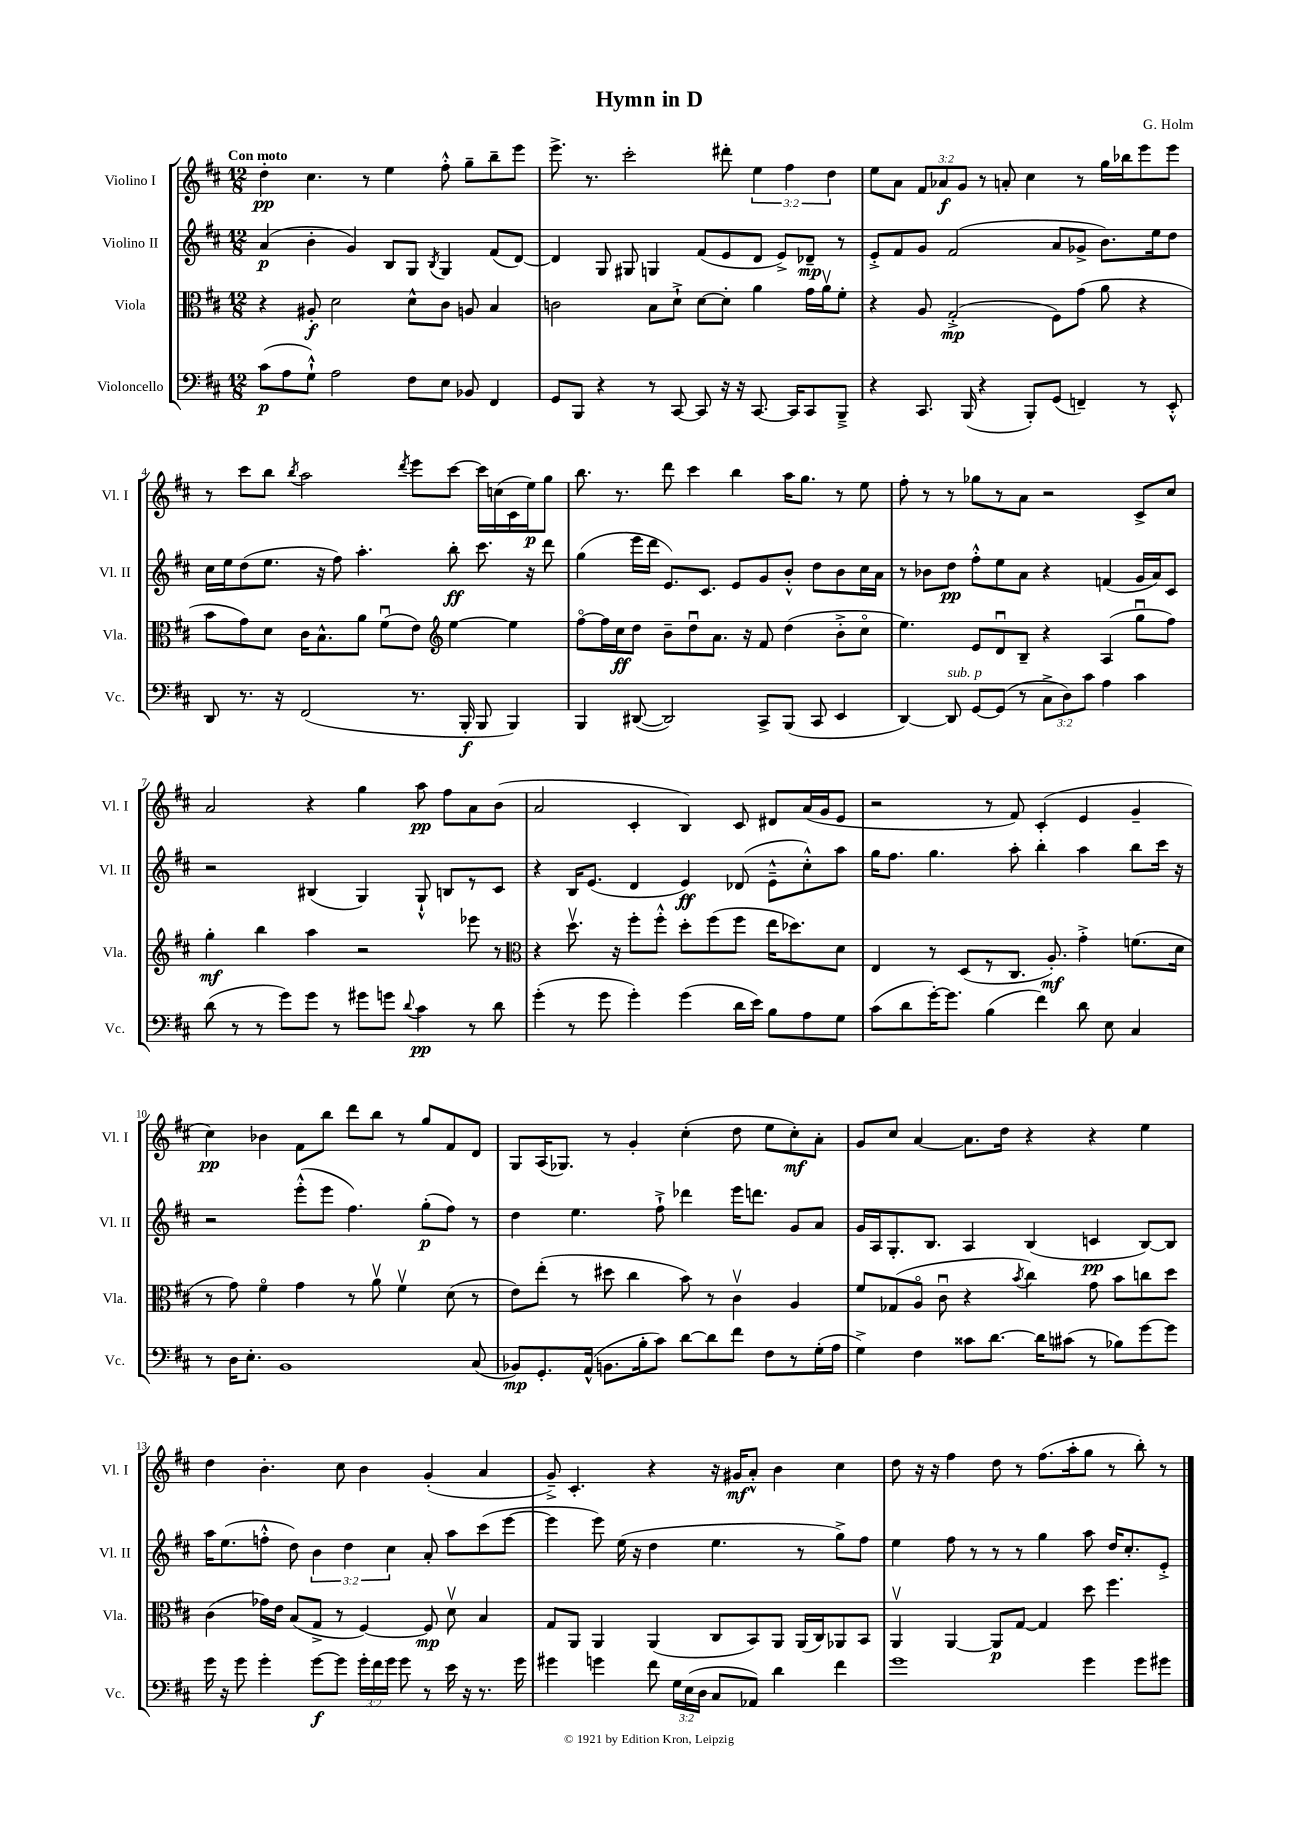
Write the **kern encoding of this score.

**kern	**dynam	**kern	**dynam	**kern	**dynam	**kern	**dynam
*part4	*part4	*part3	*part3	*part2	*part2	*part1	*part1
*staff4	*staff4	*staff3	*staff3	*staff2	*staff2	*staff1	*staff1
*I"Violoncello	*	*I"Viola	*	*I"Violino II	*	*I"Violino I	*
*I'Vc.	*	*I'Vla.	*	*I'Vl. II	*	*I'Vl. I	*
*clefF4	*	*clefC3	*	*clefG2	*	*clefG2	*
*k[f#c#]	*	*k[f#c#]	*	*k[f#c#]	*	*k[f#c#]	*
*M12/8	*	*M12/8	*	*M12/8	*	*M12/8	*
=1	=1	=1	=1	=1	=1	=1	=1
!	!	!	!	!	!	!LO:TX:a:B:t=Con moto	!
(8c#\L	p	4r	.	(4a/	p	4dd'\	pp
8A\	.	.	.	.	.	.	.
8G`^^\J)	.	8A#X'/	f	4b'\	.	4.cc#\	.
2A\	.	2d\	.	.	.	.	.
.	.	.	.	4g/)	.	.	.
.	.	.	.	.	.	8r	.
.	.	.	.	8B/L	.	4ee\	.
8F#\L	.	8d^^\L	.	8G/J	.	.	.
.	.	.	.	8qB/	.	.	.
8E\J	.	8c#\J	.	4G/	.	8ff#'^^\	.
8BB-X/	.	8An/	.	.	.	8gg~\L	.
4FF#/	.	4B/	.	(8f#/L	.	8bb~\	.
.	.	.	.	[8d/J)	.	8eee\J	.
=2	=2	=2	=2	=2	=2	=2	=2
8GG/L	.	2cn\	.	4d/]	.	8.eee^\	.
8BBB/J	.	.	.	.	.	.	.
.	.	.	.	.	.	8.r	.
4r	.	.	.	8G/	.	.	.
.	.	.	.	8G#X/	.	2ccc#'\	.
8r	.	8B\L	.	4Gn/	.	.	.
[8CC#/	.	8d`^\J	.	.	.	.	.
8CC#/]	.	[8d\L	.	(8f#/L	.	.	.
16r	.	8d'\J]	.	8e/	.	8ddd#X'\	.
16r	.	.	.	.	.	.	.
[8.CC#/	.	4a\	.	8d/J	.	6ee\	.
.	.	.	.	8e^/L)	.	.	.
.	.	.	.	.	.	6ff#\	.
16CC#/KL]	.	.	.	.	.	.	.
8CC#/	.	16g\LL	.	8d-X~/J	mp	.	.
.	.	16av\J	.	.	.	.	.
.	.	.	.	.	.	6dd\	.
8BBB~^/J	.	8f#'\J	.	8r	.	.	.
=3	=3	=3	=3	=3	=3	=3	=3
4r	.	4r	.	8e'^/L	.	8ee\L	.
.	.	.	.	8f#/	.	8a\J	.
8.CC#/	.	8A/	.	8g/J	.	12f#/L	.
.	.	.	.	.	.	12a-X/	f
.	.	(2G'^/	mp	(2f#/	.	.	.
.	.	.	.	.	.	12g/J	.
(16BBB/	.	.	.	.	.	.	.
4r	.	.	.	.	.	8r	.
.	.	.	.	.	.	8an'/	.
8BBB'/L)	.	.	.	.	.	4cc#\	.
(8GG/J	.	8F#\L)	.	8a/L	.	.	.
4FFn~/)	.	(8g\J	.	8g-X^/J	.	8r	.
.	.	8a\	.	8.b\L)	.	16gg\LL	.
.	.	.	.	.	.	16bb-X\J	.
8r	.	4r	.	.	.	8eee\	.
.	.	.	.	16ee\k	.	.	.
8EE'^^/	.	.	.	8dd\J	.	8eee\J	.
!!LO:LB:g=z
=4	=4	=4	=4	=4	=4	=4	=4
8DD/	.	8b\L	.	16cc#\LL	.	8r	.
.	.	.	.	16ee\J	.	.	.
8.r	.	8g\)	.	(8dd\	.	8ccc#\L	.
.	.	8d\J	.	8.ee\J	.	8bb\J	.
16r	.	.	.	.	.	.	.
.	.	.	.	.	.	8qbb/	.
(2FF#/	.	16c#\KL	.	.	.	2aa\	.
.	.	8.B^^\	.	16r	.	.	.
.	.	.	.	8ff#\)	.	.	.
.	.	8a\J	.	4.aa'\	.	.	.
.	.	(8f#u\L	.	.	.	.	.
.	.	.	.	.	.	8qddd/	.
8.r	.	8e\J)	.	.	.	8eee\L	.
*	*	*clefG2	*	*	*	*	*
.	.	[4ee\	.	8bb'\	ff	[8ccc#\J	.
16BBB'/	f	.	.	.	.	.	.
8BBB/	.	.	.	8.ccc#\	.	16ccc#\LL]	.
.	.	.	.	.	.	(16ccn\	.
4BBB/)	.	4ee\]	.	.	.	16c#\	.
.	.	.	.	16r	.	16ee\J)	p
.	.	.	.	8ddd\	.	8gg\J	.
=5	=5	=5	=5	=5	=5	=5	=5
4BBB/	.	[8ff#\L	.	(4gg\	.	8.bb\	.
.	.	16ff#\L]	.	.	.	.	.
.	.	16cc#\J	ff	.	.	8.r	.
([8DD#X/	.	8dd\J	.	16eee\LL	.	.	.
.	.	.	.	16ddd\JJ	.	.	.
2DD#/])	.	8b~\L	.	8.e/L)	.	8ddd\	.
.	.	8ddu\	.	.	.	4ccc#\	.
.	.	.	.	8.c#/J	.	.	.
.	.	8.a\J	.	.	.	.	.
.	.	.	.	8e/L	.	4bb\	.
.	.	16r	.	.	.	.	.
8CC#^/L	.	8f#/	.	8g/	.	.	.
(8BBB/J	.	(4dd\	.	8b'^^/J	.	16aa\KL	.
.	.	.	.	.	.	8.gg\J	.
8CC#/	.	.	.	8dd\L	.	.	.
4EE/	.	8b'^\L	.	8b\	.	8r	.
.	.	8cc#\J	.	16cc#\L	.	8ee\	.
.	.	.	.	16a\JJ	.	.	.
=6	=6	=6	=6	=6	=6	=6	=6
[4DD/)	.	4.ee\)	.	8r	.	8ff#'\	.
.	.	.	.	8b-X\L	.	8r	.
!LO:TX:a:i:t=sub. p	!	!	!	!	!	!	!
8DD/]	.	.	.	8dd\J	pp	8r	.
[8GG/L	.	8e/L	.	8ff#'^^\L	.	8gg-X\L	.
(8GG/J]	.	8du/	.	8ee\	.	8r	.
8r	.	8B~/J	.	8a\J	.	8a\J	.
12C#^\L	.	4r	.	4r	.	2r	.
12D\)	.	.	.	.	.	.	.
12c#\J	.	.	.	.	.	.	.
4A\	.	(4A/	.	(4fn/	.	.	.
4c#\	.	8ggu\L	.	16g/LL	.	8c#^/L	.
.	.	.	.	16a/J)	.	.	.
.	.	8ff#\J)	.	8c#/J	.	8cc#/J	.
!!LO:LB:g=z
=7	=7	=7	=7	=7	=7	=7	=7
(8d\	.	4gg'\	mf	2r	.	2a/	.
8r	.	.	.	.	.	.	.
8r	.	4bb\	.	.	.	.	.
8g\L)	.	.	.	.	.	.	.
8g\J	.	4aa\	.	(4B#X/	.	4r	.
8r	.	.	.	.	.	.	.
8g#X\L	.	2r	.	4G/)	.	4gg\	.
8gn\J	.	.	.	.	.	.	.
8qqd/	.	.	.	.	.	.	.
4c#\	pp	.	.	8G`^^/	.	8aa\	pp
.	.	.	.	8Bn/L	.	8ff#\L	.
8r	.	8eee-X\	.	8r	.	8a\	.
8d\	.	8r	.	8c#/J	.	(8b\J	.
=8	=8	=8	=8	=8	=8	=8	=8
*	*	*clefC3	*	*	*	*	*
(4g'\	.	4r	.	4r	.	2a/	.
8r	.	8.ddv\	.	16B/KL	.	.	.
.	.	.	.	(8.e/J	.	.	.
8g\	.	.	.	.	.	.	.
.	.	16r	.	.	.	.	.
4g'\)	.	8ff#'\L	.	4d/	.	4c#'/	.
.	.	8ff#'^^\J	.	.	.	.	.
(4g\	.	8dd'\L	.	4e/)	ff	4B/)	.
.	.	(8ff#\	.	.	.	.	.
16d\LL	.	8ff#\J	.	(8d-X/	.	8c#/	.
16e\JJ)	.	.	.	.	.	.	.
8B\L	.	16ee\KL	.	8e~^^\L	.	8d#X/L	.
.	.	8.dd-X\)	.	.	.	.	.
8A\	.	.	.	8cc#'^^\)	.	(16a/L	.
.	.	.	.	.	.	16g/J	.
8G\J	.	8d\J	.	8aa\J	.	8e/J	.
=9	=9	=9	=9	=9	=9	=9	=9
(8c#\L	.	4E/	.	16gg\KL	.	2r	.
.	.	.	.	8.ff#\J	.	.	.
8d\	.	.	.	.	.	.	.
[16g'\K)	.	8r	.	4.gg\	.	.	.
8.g\J]	.	.	.	.	.	.	.
.	.	(8D/L	.	.	.	.	.
(4B\	.	8r	.	.	.	8r	.
.	.	8.C#/J	.	8aa'\	.	8f#/)	.
4f#\)	.	.	.	4bb'\	.	(4c#'/	.
.	.	8.A'/)	mf	.	.	.	.
8d\	.	4g'^\	.	4aa\	.	4e/	.
8E\	.	.	.	.	.	.	.
4C#/	.	(8.fn\L	.	8bb\L	.	4g~/	.
.	.	.	.	16ccc#\Jk	.	.	.
.	.	16d\Jk	.	16r	.	.	.
!!LO:LB:g=z
=10	=10	=10	=10	=10	=10	=10	=10
8r	.	8r	.	2r	.	4cc#\)	pp
16D\KL	.	8g\)	.	.	.	.	.
8.E'\J	.	.	.	.	.	.	.
.	.	4f#\	.	.	.	4b-X\	.
1BB	.	.	.	.	.	.	.
.	.	4g\	.	(8eee'^^\L	.	8f#\L	.
.	.	.	.	8eee\J	.	8bb\J	.
.	.	8r	.	4.ff#\)	.	8ddd\L	.
.	.	8av\	.	.	.	8bb\J	.
.	.	4f#v\	.	.	.	8r	.
.	.	.	.	(8gg'\L	p	8gg/L	.
.	.	(8d\	.	8ff#\J)	.	8f#/	.
(8C#/	.	8r	.	8r	.	8d/J	.
=11	=11	=11	=11	=11	=11	=11	=11
8BB-X/L)	mp	8e\L)	.	4dd\	.	8G/L	.
8.GG'/	.	(8ee'\J	.	.	.	(16A/K	.
.	.	.	.	.	.	8.G-X/J)	.
.	.	8r	.	4.ee\	.	.	.
(16AA^^/Jk	.	.	.	.	.	.	.
8.BBn\L	.	8dd#X\	.	.	.	8r	.
.	.	4cc#\	.	.	.	4g'/	.
16B'\k	.	.	.	.	.	.	.
8c#\J)	.	.	.	8ff#`^\	.	.	.
[8d\L	.	8b\)	.	4ddd-X\	.	(4cc#'\	.
8d\]	.	8r	.	.	.	.	.
8f#\J	.	4c#v\	.	16eee\KL	.	8dd\	.
.	.	.	.	8.dddn\J	.	.	.
8F#\L	.	.	.	.	.	8ee\L	.
8r	.	4A/	.	8g/L	.	8cc#'\)	mf
(16G'\L	.	.	.	8a/J	.	8a'\J	.
16A\JJ	.	.	.	.	.	.	.
=12	=12	=12	=12	=12	=12	=12	=12
4G^\)	.	8f#/L	.	16g/LL	.	8g/L	.
.	.	.	.	16A/J	.	.	.
.	.	(8G-X/	.	8.G'/	.	8cc#/J	.
4F#\	.	8A/J	.	.	.	[4a/	.
.	.	.	.	8.B/J	.	.	.
.	.	8c#u\	.	.	.	.	.
8c##X\L	.	4r	.	4A/	.	8.a\L]	.
[8.d\J	.	.	.	.	.	.	.
.	.	.	.	.	.	16dd\Jk	.
.	.	8qb/	.	.	.	.	.
.	.	4cc#\)	.	(4B/	.	4r	.
16d\KL]	.	.	.	.	.	.	.
(8c#X\J	.	.	.	.	.	.	.
8r	.	8g\	.	4cn/	pp	4r	.
8B-X\L)	.	8b\L	.	.	.	.	.
[8g\	.	8ccn\	.	[8B/L)	.	4ee\	.
8g\J]	.	8dd\J	.	8B/J]	.	.	.
!!LO:LB:g=z
=13	=13	=13	=13	=13	=13	=13	=13
16g\	.	(4c#\	.	16aa\KL	.	4dd\	.
16r	.	.	.	(8.ee\	.	.	.
8g\	.	.	.	.	.	.	.
4g'\	.	16g-X\LL)	.	8ffn'^^\J	.	4.b'\	.
.	.	16e\JJ	.	.	.	.	.
.	.	(8B/L	.	8dd\)	.	.	.
[8g\L	f	8G^/J	.	6b\	.	.	.
8g\J]	.	8r	.	.	.	8cc#\	.
.	.	.	.	6dd\	.	.	.
24g'\LL	.	[4F#/)	.	.	.	4b\	.
24f#\	.	.	.	.	.	.	.
24g\JJ	.	.	.	6cc#\	.	.	.
8g\	.	.	.	.	.	.	.
8r	.	8F#/]	mp	8a'/	.	(4g'/	.
16e\	.	8dv\	.	8aa\L	.	.	.
16r	.	.	.	.	.	.	.
8.r	.	4B/	.	(8ccc#\	.	4a/	.
.	.	.	.	[8eee\J	.	.	.
16g\	.	.	.	.	.	.	.
=14	=14	=14	=14	=14	=14	=14	=14
4g#X\	.	8G/L	.	4eee\]	.	8g~^/)	.
.	.	8AA/J	.	.	.	4.c#'/	.
4gn\	.	4AA/	.	8eee\)	.	.	.
.	.	.	.	(16ee\	.	.	.
.	.	.	.	16r	.	.	.
8f#\	.	(4AA/	.	4dd\	.	4r	.
24G\LL	.	.	.	.	.	.	.
(24E\	.	.	.	.	.	.	.
24D\JJ	.	.	.	.	.	.	.
8C#/L	.	8C#/L	.	4.ee\	.	16r	.
.	.	.	.	.	.	16g#X/KL	mf
8AA-X/J)	.	8BB/)	.	.	.	8a'^^/J	.
4d\	.	8AA/J	.	.	.	4b\	.
.	.	(16AA/LL	.	8r	.	.	.
.	.	16C#/J)	.	.	.	.	.
4f#\	.	8AA-X/	.	8gg^\L)	.	4cc#\	.
.	.	8BB/J	.	8ff#\J	.	.	.
=15	=15	=15	=15	=15	=15	=15	=15
1g	.	4AAv/	.	4ee\	.	8dd\	.
.	.	.	.	.	.	16r	.
.	.	.	.	.	.	16r	.
.	.	[4AA/	.	8ff#\	.	4ff#\	.
.	.	.	.	8r	.	.	.
.	.	8AA/L]	p	8r	.	8dd\	.
.	.	[8G/J	.	8r	.	8r	.
.	.	4G/]	.	4gg\	.	(8.ff#\L	.
.	.	.	.	.	.	16aa'\k	.
4g\	.	8dd\	.	8aa\	.	8gg\J	.
.	.	4.ff#\	.	16dd/KL	.	8r	.
.	.	.	.	8.cc#'/	.	.	.
8g\L	.	.	.	.	.	8bb'\)	.
8g#X\J	.	.	.	8e'^/J	.	8r	.
==	==	==	==	==	==	==	==
*-	*-	*-	*-	*-	*-	*-	*-
